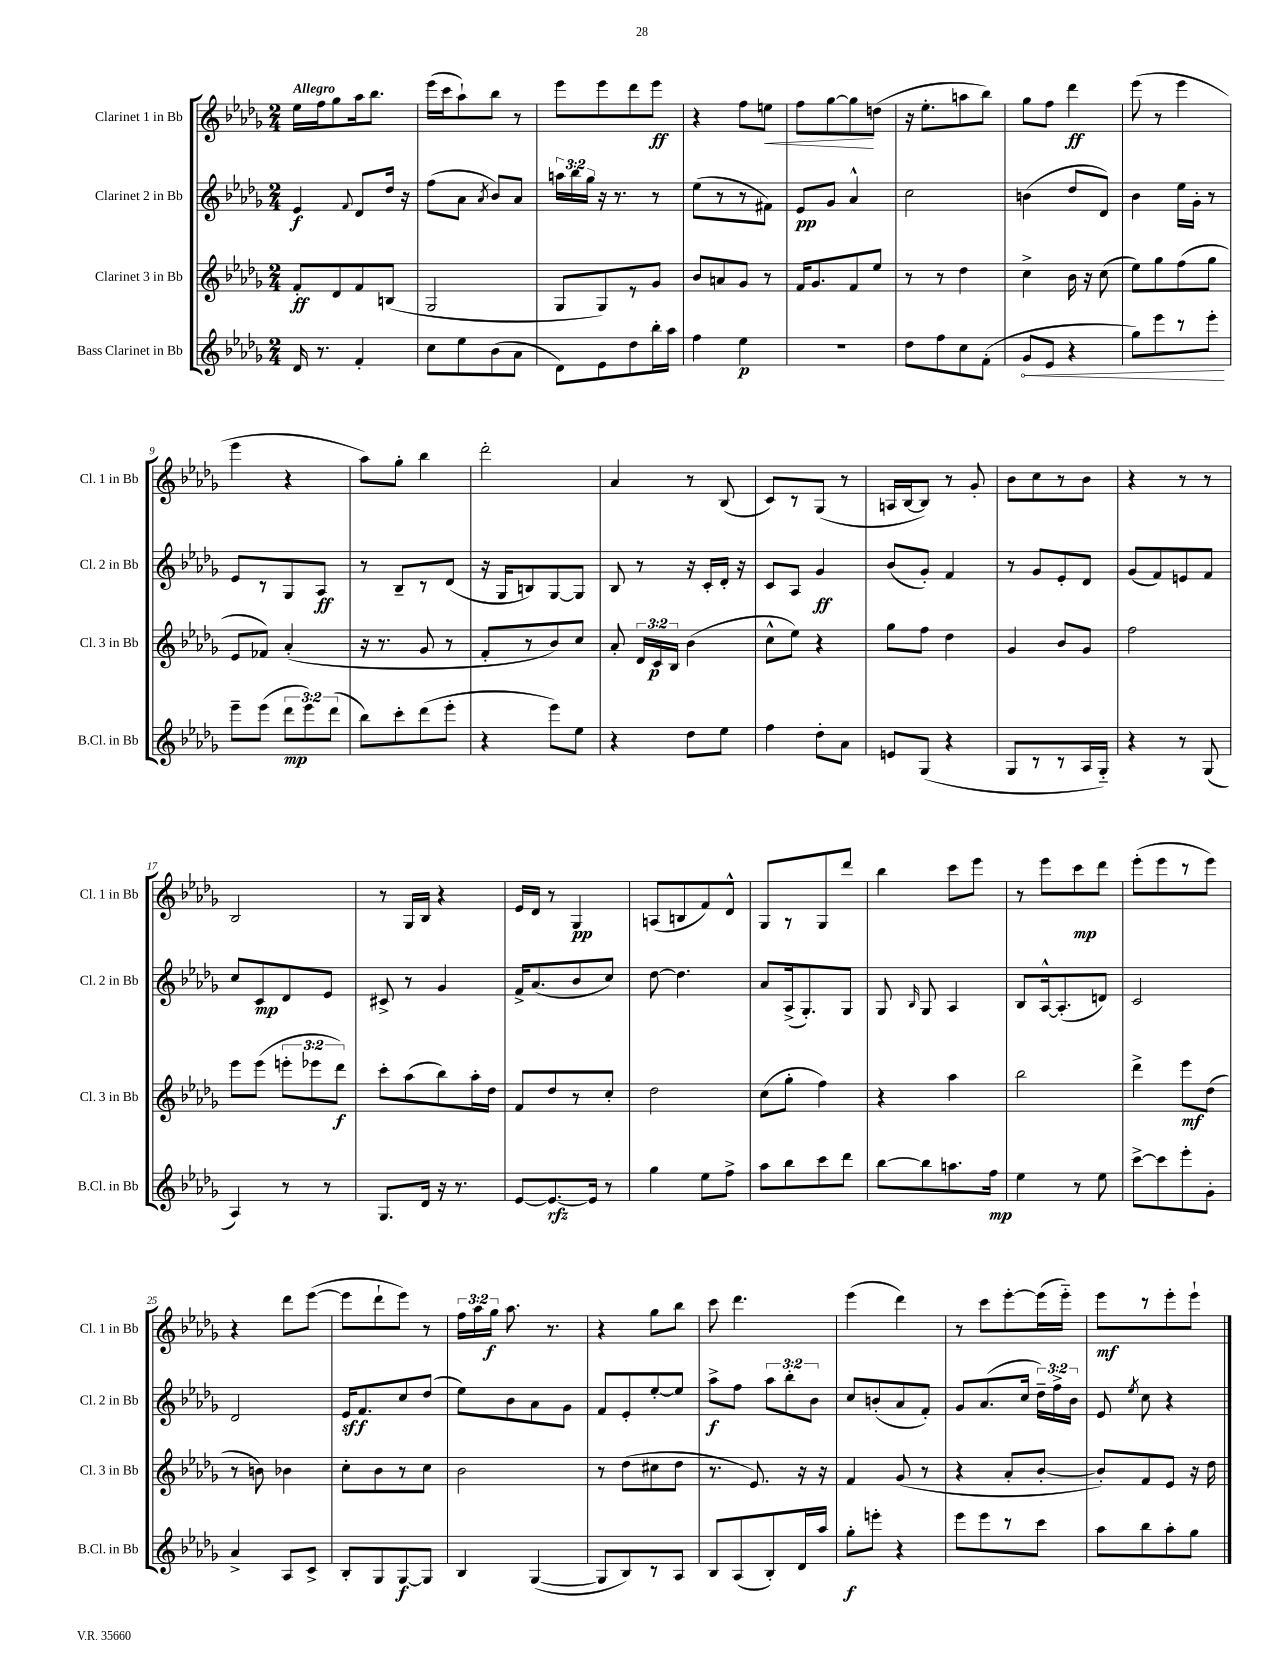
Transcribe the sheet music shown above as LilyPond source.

<<
\new StaffGroup <<
\new Staff = "s0" \with { instrumentName = "Clarinet 1 in Bb" shortInstrumentName = "Cl. 1 in Bb" } {
    \clef treble \key des \major \numericTimeSignature \time 2/4 \override Staff.TupletNumber.text = #tuplet-number::calc-fraction-text \tempo "Allegro"
    \autoBeamOff ees''16[ f''16 ges''8 aes''16 bes''8.] |
    ees'''16[( c'''16 aes''8-!) bes''8] r8 |
    ees'''8[ ees'''8 des'''8 ees'''8]\ff |
    r4 f''8[ e''8]\< |
    f''8[ ges''8~ ges''8\! d''8]( |
    r16 ees''8.[-. a''8 bes''8]) |
    ges''8[ f''8] des'''4\ff |
    ees'''8( r8 ees'''4 |
    ees'''4 r4 |
    aes''8[) ges''8]-. bes''4 |
    des'''2-. |
    aes'4 r8 bes8( |
    c'8[) r8 ges8]( r8 |
    a16[ bes16~ bes8]) r8 ges'8-. |
    bes'8[ c''8 r8 bes'8] |
    r4 r8 r8 |
    bes2 |
    r8 ges16[ bes16] r4 |
    ees'16[ des'16] r8 ges4\pp |
    a8[( b8 f'8) des'8]-^ |
    ges8[ r8 ges8 des'''8] |
    bes''4 c'''8[ ees'''8] |
    r8 ees'''8[ c'''8\mp des'''8] |
    ees'''8[-.( ees'''8 r8 ees'''8]) |
    r4 des'''8[ ees'''8]~( |
    ees'''8[ des'''8-! ees'''8]) r8 |
    \tuplet 3/2 { f''16[ aes''16 ges''16]\f } aes''8. r8. |
    r4 ges''8[ bes''8] |
    c'''8 des'''4. |
    ees'''4( des'''4) |
    r8 c'''8[ ees'''8~-. ees'''16( ees'''16]-_) |
    ees'''8[\mf r8 ees'''8-. ees'''8]-! \bar "|." |
}
\new Staff = "s1" \with { instrumentName = "Clarinet 2 in Bb" shortInstrumentName = "Cl. 2 in Bb" } {
    \clef treble \key des \major \numericTimeSignature \time 2/4 \override Staff.TupletNumber.text = #tuplet-number::calc-fraction-text
    \autoBeamOff ees'4\f \appoggiatura { f'8 } des'8[ des''16] r16 |
    f''8[( aes'8] \acciaccatura { aes'8 } bes'8[) aes'8] |
    \tuplet 3/2 { a''16[ bes''16 ges''16] } r16 r8. r8 |
    ees''8[( r8 r8 fis'8]) |
    ees'8[\pp ges'8] aes'4-^ |
    c''2 |
    b'4( des''8[ des'8]) |
    bes'4 ees''16[ ges'16]-. r8 |
    ees'8[ r8 ges8 aes8]\ff |
    r8 bes8[-- r8 des'8]( |
    r16 ges16[ b8) ges8~ ges8] |
    bes8 r8 r16 c'16[-. des'16]-. r16 |
    c'8[ aes8] ges'4\ff |
    bes'8[( ges'8]-.) f'4 |
    r8 ges'8[ ees'8-. des'8] |
    ges'8[( f'8) e'8 f'8] |
    c''8[ c'8\mp des'8 ees'8] |
    cis'8-> r8 ges'4 |
    f'16[-> aes'8.( bes'8 c''8]) |
    des''8~ des''4. |
    aes'8[ aes16->( ges8.-.) ges8] |
    ges8 \grace { bes16 } ges8 aes4 |
    bes8[ aes16~-^ aes8.-.( d'8]) |
    c'2 |
    des'2 |
    ees'16[\sff f'8. c''8 des''8]( |
    ees''8[) bes'8 aes'8 ges'8] |
    f'8[ ees'8-. ees''8~-. ees''8] |
    aes''8[->\f f''8] \tuplet 3/2 { aes''8[ bes''8-. bes'8] } |
    c''8[ b'8-.( aes'8 f'8]-.) |
    ges'8[ aes'8.( c''16] \tuplet 3/2 { des''16[--) f''16-> bes'16] } |
    ees'8 \acciaccatura { ees''8 } c''8 r4 \bar "|." |
}
\new Staff = "s2" \with { instrumentName = "Clarinet 3 in Bb" shortInstrumentName = "Cl. 3 in Bb" } {
    \clef treble \key des \major \numericTimeSignature \time 2/4 \override Staff.TupletNumber.text = #tuplet-number::calc-fraction-text
    \autoBeamOff f'8[-.\ff des'8 f'8 b8]( |
    ges2 |
    ges8[ ges8) r8 ges'8] |
    bes'8[ a'8 ges'8] r8 |
    f'16[ ges'8. f'8 ees''8] |
    r8 r8 des''4 |
    c''4-> bes'16 r16 c''8( |
    ees''8[) ges''8 f''8( ges''8] |
    ees'8[ fes'8]) aes'4-.( |
    r16 r8. ges'8 r8 |
    f'8[-. r8 bes'8) c''8] |
    aes'8-. \tuplet 3/2 { des'16[ c'16\p bes16] } bes'4( |
    c''8[-^ ees''8]) r4 |
    ges''8[ f''8] des''4 |
    ges'4 bes'8[ ges'8] |
    f''2 |
    ees'''8[ ees'''8]( \tuplet 3/2 { e'''8[-. ees'''8 des'''8]\f) } |
    c'''8[-. aes''8( bes''8) aes''16-. des''16] |
    f'8[ des''8 r8 c''8]-. |
    des''2 |
    c''8[( ges''8]-. f''4) |
    r4 aes''4 |
    bes''2 |
    des'''4-> ees'''8[\mf des''8]( |
    r8 b'8) bes'4 |
    c''8[-. bes'8 r8 c''8] |
    bes'2 |
    r8 des''8[( cis''8 des''8] |
    r8. ees'8.) r16 r16 |
    f'4 ges'8( r8 |
    r4 aes'8[-. bes'8]~-. |
    bes'8[-.) f'8 ees'8] r16 des''16 \bar "|." |
}
\new Staff = "s3" \with { instrumentName = "Bass Clarinet in Bb" shortInstrumentName = "B.Cl. in Bb" } {
    \clef treble \key des \major \numericTimeSignature \time 2/4 \override Staff.TupletNumber.text = #tuplet-number::calc-fraction-text
    \autoBeamOff des'16 r8. f'4-. |
    c''8[ ees''8 bes'8( aes'8] |
    des'8[) ees'8 des''8 bes''16-. aes''16] |
    f''4 ees''4\p |
    r2 |
    des''8[ f''8 c''8 f'8]-.( |
    \once \override Hairpin.circled-tip = ##t ges'8[\< ees'8] r4 |
    ges''8[) ees'''8 r8 ees'''8]-.\! |
    ees'''8[-- ees'''8]( \tuplet 3/2 { des'''8[\mp ees'''8) des'''8]( } |
    bes''8[) c'''8-. des'''8( ees'''8]-. |
    r4 ees'''8[) ees''8] |
    r4 des''8[ ees''8] |
    f''4 des''8[-. aes'8] |
    e'8[ ges8]( r4 |
    ges8[ r8 r8 aes16 ges16]-_) |
    r4 r8 ges8( |
    aes4) r8 r8 |
    ges8.[ des'16] r16 r8. |
    ees'8[~ ees'8.~\rfz ees'16] r8 |
    ges''4 ees''8[ f''8]-> |
    aes''8[ bes''8 c'''8 des'''8] |
    bes''8[~ bes''8 a''8. f''16]\mp |
    ees''4 r8 ees''8 |
    c'''8[~-> c'''8 ees'''8-. ges'8]-. |
    aes'4-> aes8[ c'8]-> |
    bes8[-. ges8 ges8~\f ges8] |
    bes4 ges4~( |
    ges8[ bes8) r8 aes8] |
    bes8[ aes8( bes8-.) des'16 aes''16] |
    ges''8[-.\f e'''8]-. r4 |
    ees'''8[ ees'''8 r8 c'''8] |
    aes''8[ bes''8 aes''8-. ges''8] \bar "|." |
}
>>
>>
